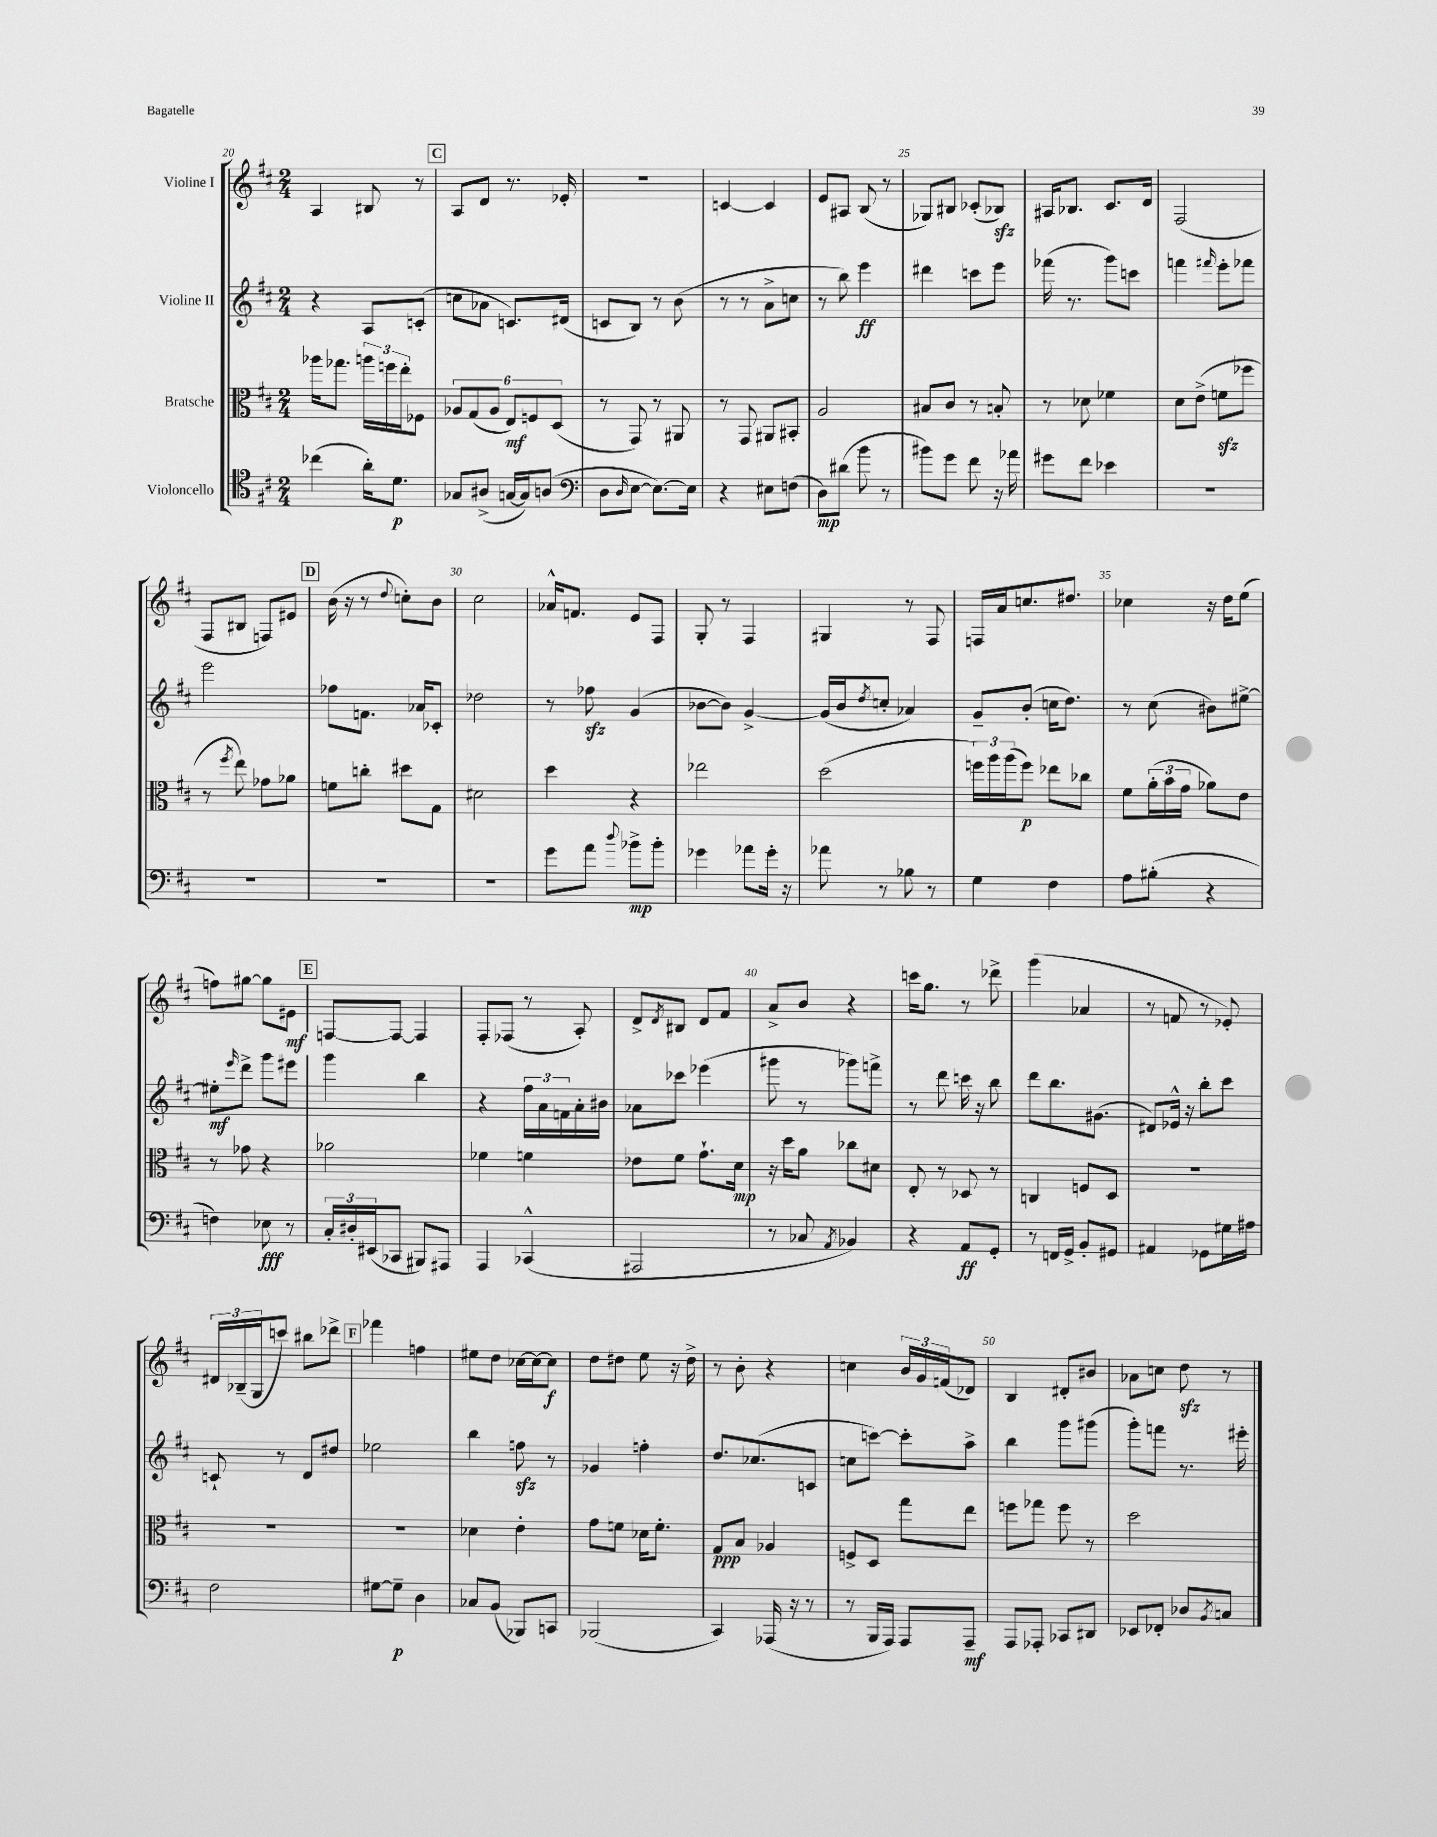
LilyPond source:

<<
\new StaffGroup <<
\new Staff = "s0" \with { instrumentName = "Violine I" } {
    \clef treble \key d \major \numericTimeSignature \time 2/4
    a4 bis8 r8 |
    \mark \markup { \box "C" } a8 d'8 r8. ees'16-. |
    r2 |
    c'4~ c'4 |
    e'8 ais8 b8( r8 |
    ges8) bis8 ces'8-.( bes8\sfz) |
    ais16 bes8. cis'8. d'16 |
    fis2( |
    fis8 bis8 f8) eis'8 |
    \mark \markup { \box "D" } b'16( r16 r8 \appoggiatura { d''8 } c''8-.) b'8 |
    cis''2 |
    aes'16-^ f'8. e'8 fis8 |
    g8-. r8 fis4 |
    gis4 r8 fis8 |
    f16 a'16 c''8. dis''8. |
    ces''4 r16 d''16 e''8( |
    f''8) gis''8~ gis''8 eis'8\mf |
    \mark \markup { \box "E" } f8~ f8~ f4 |
    fis8-. fes8( r8 a8-.) |
    d'8-> \acciaccatura { d'8 } bis8 d'8 fis'8 |
    a'8-> b'8 r4 |
    c'''16 g''8. r8 des'''8-> |
    g'''4( aes'4 |
    r8 f'8 r8 ees'8-.) |
    \tuplet 3/2 { dis'16 bes16--( g16 } c'''8) bis''8 des'''8-> |
    \mark \markup { \box "F" } fes'''4 f''4 |
    eis''8 d''8 ces''16~ ces''16~ ces''8\f |
    d''8 dis''8 e''8 r16 dis''16-> |
    r8 b'8-. r4 |
    c''4 \tuplet 3/2 { b'16 g'16 f'16( } des'8) |
    b4 dis'8-. bis'8 |
    aes'8 c''8 d''8\sfz r8 \bar "|." |
}
\new Staff = "s1" \with { instrumentName = "Violine II" } {
    \clef treble \key d \major \numericTimeSignature \time 2/4
    r4 a8 c'8-.( |
    \mark \markup { \box "C" } c''8 aes'8 c'8.) dis'16( |
    c'8 b8) r8 b'8( |
    r8 r8 a'8-> c''8 |
    r8 b''8) e'''4\ff |
    dis'''4 c'''8 e'''8 |
    fes'''16( r8. g'''8) c'''8 |
    f'''4 \grace { fis'''16 } e'''8-. fes'''8 |
    e'''2 |
    \mark \markup { \box "D" } fes''8 f'8. aes'16 ces'8-. |
    des''2 |
    r8 fes''8\sfz g'4( |
    bes'8~ bes'8) g'4~-> |
    g'16( b'16 \acciaccatura { d''8 } c''8-. aes'4) |
    g'8-- b'8-.( c''16 d''8.) |
    r8 cis''8( bis'8) eis''8~-> |
    eis''8-.\mf \grace { e'''16 } d'''8-> g'''8 eis'''8 |
    \mark \markup { \box "E" } g'''4 b''4 |
    r4 \tuplet 3/2 { fis''16 a'16 f'16 } a'16-. bis'16 |
    aes'8 ces'''8 ees'''4( |
    gis'''8 r8 ges'''8) f'''8-> |
    r8 d'''8 c'''16 r16 b''8 |
    d'''8 b''8. gis'8.( |
    dis'8) ees'16-^ r16 b''8-. cis'''8 |
    c'8-! r8 d'8 dis''8 |
    \mark \markup { \box "F" } ees''2 |
    b''4 f''8\sfz r8 |
    ges'4 f''4-. |
    d''8. ces''8.( c'8 |
    c''8 c'''8~) c'''8-. a''8-> |
    b''4 g'''8 gis'''8( |
    g'''8-.) f'''8 r8. eis'''16-. \bar "|." |
}
\new Staff = "s2" \with { instrumentName = "Bratsche" } {
    \clef alto \key d \major \numericTimeSignature \time 2/4
    aes''16 ges''8. \tuplet 3/2 { a''16 f''16 e''16-. } fes8 |
    \mark \markup { \box "C" } \tuplet 6/4 { aes8 g8( aes8 e8\mf) f8 d8( } |
    r8 g,8) r8 ais,8 |
    r8 g,8 ais,8 bis,8-. |
    a2 |
    bis8 cis'8 r8 b8-. |
    r8 des'8 fes'4 |
    d'8 e'8->( f'8\sfz fes''8 |
    r8 \acciaccatura { fis''8 } e''8) ges'8 aes'8 |
    \mark \markup { \box "D" } f'8 c''8-. dis''8 g8 |
    dis'2 |
    d''4 r4 |
    ees''2 |
    d''2( |
    \tuplet 3/2 { f''16) a''16 a''16( } f''8\p) ees''8 ces''8 |
    fis'8 \tuplet 3/2 { a'16-.( b'16 g'16 } aes'8) e'8 |
    r8 ges'8 r4 |
    \mark \markup { \box "E" } aes'2 |
    fes'4 f'4 |
    ees'8 fis'8 g'8.-! d'16\mp |
    r16 d''16 a'8 ces''8 dis'8 |
    e8-. r8 des8 r8 |
    c4 f8 d8 |
    r2 |
    R2 |
    \mark \markup { \box "F" } R2 |
    des'4 e'4-. |
    g'8 f'8 des'16 f'8.-. |
    g8\ppp b8 aes4 |
    f8-> d8 g''8 e''8 |
    f''8 ges''8 f''8 r8 |
    d''2 \bar "|." |
}
\new Staff = "s3" \with { instrumentName = "Violoncello" } {
    \clef tenor \key d \major \numericTimeSignature \time 2/4
    ces''4( a'16-.) d'8.\p |
    \mark \markup { \box "C" } ges8 ais8->( g16~ g16) a8( |
    \clef bass d8 \grace { d16 } e8~ e8.~) e16 |
    r4 eis8 f8( |
    d8\mp) dis'8( b'8 r8 |
    bis'8) g'8 fis'8 r16 aes'16 |
    gis'8 fis'8 ees'4 |
    R2 |
    R2 |
    \mark \markup { \box "D" } R2 |
    R2 |
    g'8 a'8 \appoggiatura { d''8 } bes'8->\mp bes'8-. |
    ges'4 aes'8 ges'16-. r16 |
    aes'8 r8 bes8 r8 |
    g4 fis4 |
    a8 bis8-.( r4 |
    f4) ees8\fff r8 |
    \mark \markup { \box "E" } \tuplet 3/2 { cis16-. dis16-. eis,16( } ces,8 bis,,8) ais,,8 |
    a,,4 ces,4-^( |
    ais,,2 |
    r8 ces8 \acciaccatura { a,8 } bes,4) |
    r4 a,8\ff g,8-. |
    r8 f,16 g,16-> b,8-. gis,8 |
    ais,4 ges,8 gis16 ais16 |
    fis2 |
    \mark \markup { \box "F" } gis8~ gis8--\p d4 |
    ces8 b,8( bes,,8) c,8 |
    bes,,2( |
    cis,4) aes,,16( r16 r8 |
    r8 b,,16 a,,16) a,,8 a,,8--\mf |
    a,,8 aes,,8-. ces,8 dis,8 |
    ees,8 fes,8-. des8 \acciaccatura { b,8 } c8 \bar "|." |
}
>>
>>
\layout { \context { \Score currentBarNumber = #20 \override BarNumber.break-visibility = ##(#f #t #t) barNumberVisibility = #(every-nth-bar-number-visible 5) } }
